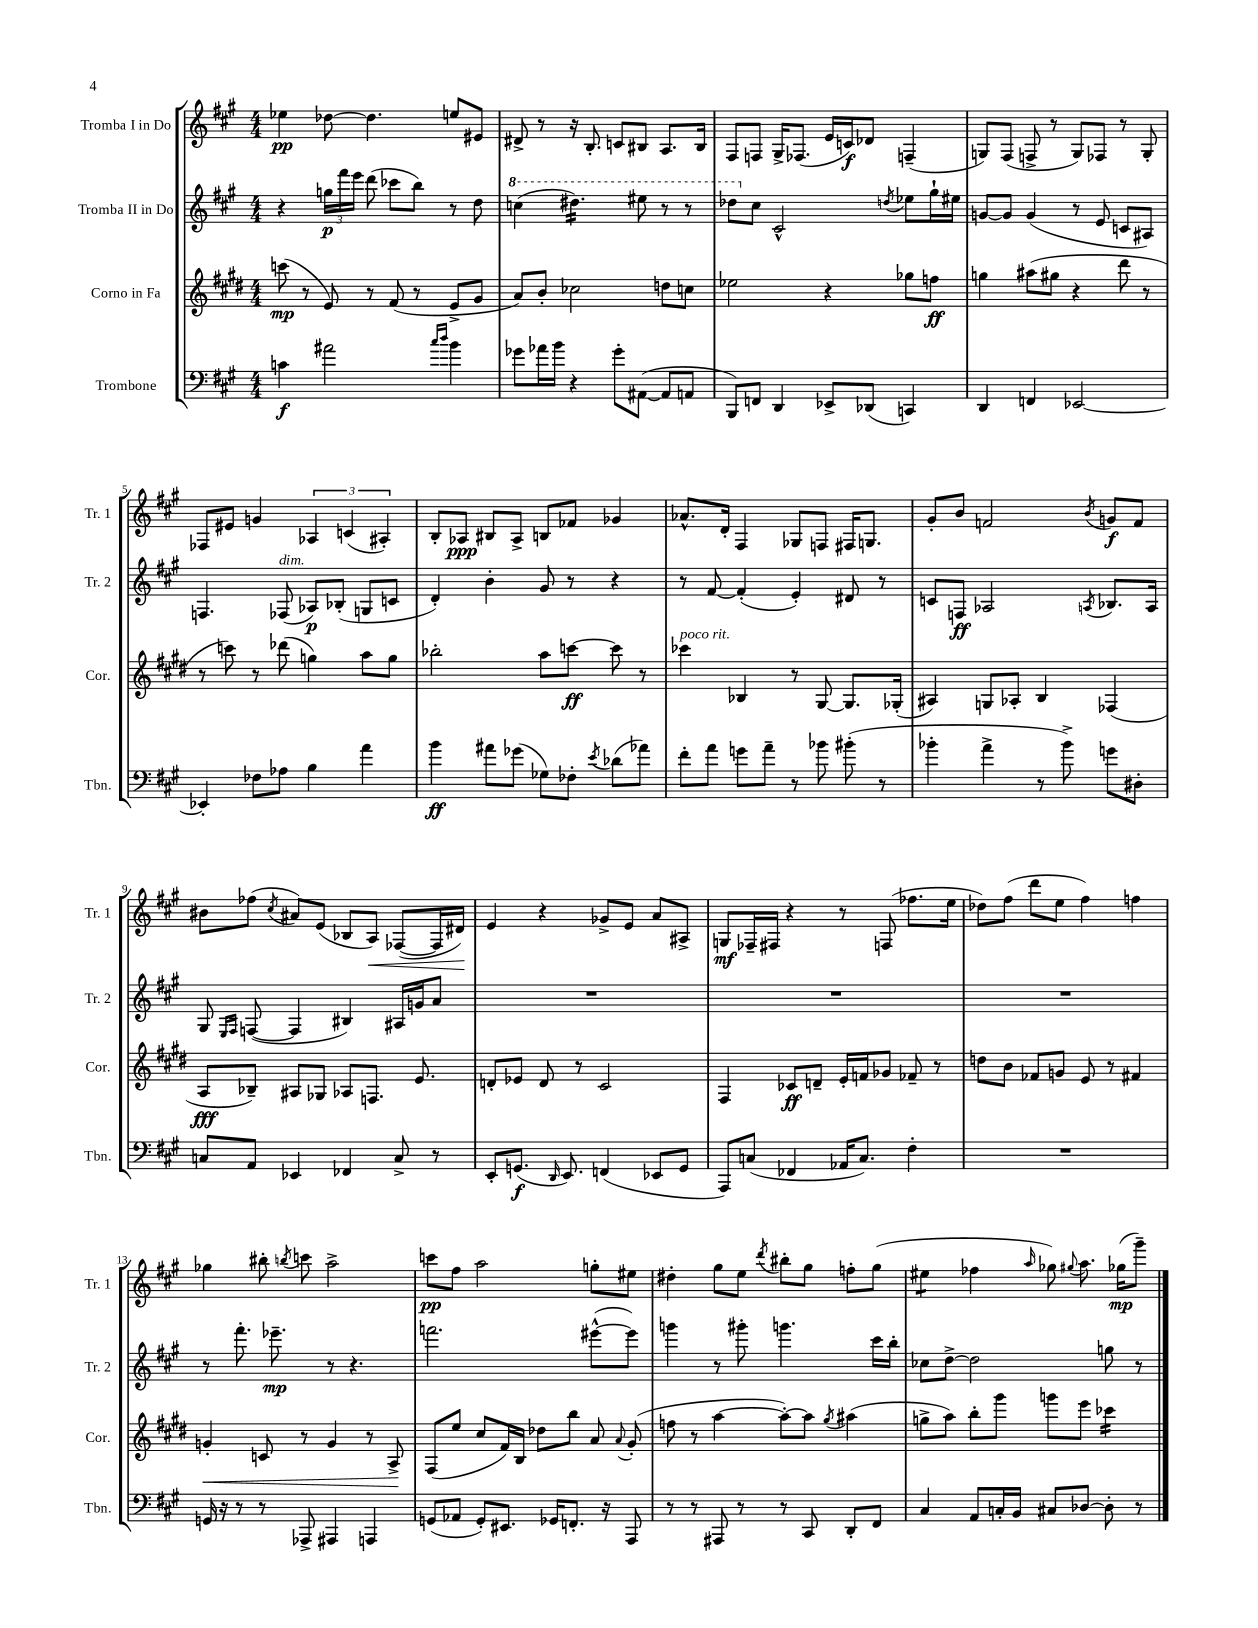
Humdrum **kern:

**kern	**kern	**kern	**kern
*staff4	*staff3	*staff2	*staff1
*clefF4	*clefG2	*clefG2	*clefG2
*k[f#c#g#]	*k[f#c#g#d#]	*k[f#c#g#]	*k[f#c#g#]
*M4/4	*M4/4	*M4/4	*M4/4
4c	(8ccc	4r	4ee-
.	8r	.	.
2a#	8e)	24gg	[8dd-
.	.	24fff#	.
.	.	24eee	.
.	8r	(8ddd	4.dd-]
.	(8f#	8ccc-	.
.	8r	8bb)	.
16qqcc#	.	.	.
16qqdd	.	.	.
4b	8e^	8r	8ee
.	8g#	8dd	8e#
=	=	=	=
8g-	8a)	(4ccc	8d#^
16a-	8b'	.	8r
16b	.	.	.
4r	2cc-	4.ddd#)	16r
.	.	.	8.B'
8g-'	.	.	8c
([8AA#	.	8eee#	8B#
8AA#]	8dd	8r	8.A
8AA	8cc	8r	.
.	.	.	16B#
=	=	=	=
8BBB)	2ee-	8ddd-	8F#
8FF	.	8cc#	8F
4DD	.	2c#^^	16G#^
.	.	.	(8.F-
8EE-^	4r	.	16e
.	.	.	16c)
(8DD-	.	.	8d-
.	.	8qdd	.
4CC)	8gg-	8ee-	(4F~
.	8ff	16gg#`	.
.	.	16ee#	.
=	=	=	=
4DD	4gg	[8g	8G)
.	.	8g]	(8F#
4FF	(8aa#	(4g	8F^
.	8gg#	.	8r
[2EE-	4r	8r	8G)
.	.	8e	8F-
.	8ddd#	8c	8r
.	8r	8A#)	8G'
=	=	=	=
4EE-']	8r	4.F	8F-
.	8ccc)	.	8e#
8F-	8r	.	4g
8A-	(8ddd-	(8F-	.
4B	4gg)	8A-)	6A-
.	.	(8B-'	.
.	.	.	(6c
4a	8aa	8G	.
.	.	.	6A#')
.	8gg	8c	.
=	=	=	=
4b	2bb-'	4d')	8B'
.	.	.	8A-
8a#	.	4b'	8B#
(8g-	.	.	8A-^
8G-)	8aa	8g#	8B
8F-'	[8ccc	8r	8f-
8qe	.	.	.
(8d-	8ccc]	4r	4g-
8a-)	8r	.	.
=	=	=	=
8f#'	4ccc-	8r	8.a-^^
8a	.	[8f#	.
.	.	.	16d'
8g	4B-	(4f#']	4F#
8a~	.	.	.
8r	8r	4e')	8G-
8b-	[8G#	.	8F
(8b#'	8.G#]	8d#	16F#
.	.	.	8.G
8r	.	8r	.
.	(16G-'	.	.
=	=	=	=
4b-'	4A#)	8c	8g#'
.	.	8F	8b
4a^	8G	2A-	2f
.	8A-'	.	.
8r	4B	.	.
8b-^)	.	.	.
.	.	8qA	8qb
8g	(4F-	8.B-	8g
8D#'	.	.	8f
.	.	16A	.
=	=	=	=
8C	8A	8G#	8b#
.	.	16qqE	.
.	.	16qqF#	.
8AA	8B-~)	([8F	(8ff-
.	.	.	8qcc#
4EE-	8A#	4F]	8a#)
.	8G-	.	(8e
4FF-	8A-	4B#)	8B-
.	8.F	.	8A)
8C^	.	16A#	([8F-
.	8.e	16g	.
8r	.	8a	16F-]
.	.	.	16d#)
=	=	=	=
8EE'	8d'	1r	4e
(8.GG	8e-	.	.
.	8d	.	4r
16qqDD	.	.	.
8.EE)	.	.	.
.	8r	.	.
(4FF	2c#	.	8g-^
.	.	.	8e
8EE-	.	.	8a
8GG	.	.	8A#^
=	=	=	=
8AAA)	4F#	1r	8G
(8C	.	.	16F-~
.	.	.	16F#
4FF-	8c-	.	4r
.	8d~	.	.
16AA-	16e'	.	8r
8.C)	16f	.	.
.	8g-	.	(8F
4F#'	8f-~	.	8.ff-
.	8r	.	.
.	.	.	16ee
=	=	=	=
1r	8dd	1r	8dd-)
.	8b	.	(8ff#
.	8f-	.	8ddd
.	8g	.	8ee
.	8e	.	4ff#)
.	8r	.	.
.	4f#	.	4ff
=	=	=	=
16GG	4g'	8r	4gg-
16r	.	.	.
8r	.	8.fff#'	.
8r	8c	.	8bb#'
.	.	8.eee-~	.
.	.	.	8qbb
8AAA-^	8r	.	8ccc
4AAA#	4g	8r	2aa^
.	.	4.r	.
4AAA	8r	.	.
.	8A^	.	.
=	=	=	=
(8GG	(8F#	2.fff	8ccc
8AA-	8ee	.	8ff#
8GG')	8cc#	.	2aa
8.EE#	16f#)	.	.
.	16B	.	.
.	8dd-	.	.
16GG-	.	.	.
8.FF'	8bb	.	.
.	8a	([8eee#^^	8gg'
16r	.	.	.
.	8qqa	.	.
8AAA	(8g#'	8eee#])	8ee#
=	=	=	=
8r	8ff	4ggg	4dd#'
8r	8r	.	.
8AAA#	[4aa	8r	8gg#
8r	.	8ggg#'	8ee
.	.	.	8qddd
8r	8aa'_)	4.ggg	8bb#'
8CC#	8aa]	.	8gg#
.	8qgg#	.	.
8DD'	(4aa#	.	8ff'
8FF#	.	16ccc#	(8gg#
.	.	16bb'	.
=	=	=	=
4C#	8gg^	8cc-	4ee#
.	8aa)	[8dd^	.
8AA	8bb'	2dd]	4ff-
16C'	8ggg#	.	.
16BB	.	.	.
.	.	.	16qqaa
8C#	8ggg	.	8gg-)
.	.	.	8qqgg#
[8D-	8eee	.	8.aa
8D-']	4ccc-	8gg	.
.	.	.	(16gg-
8r	.	8r	8ggg#~)
==	==	==	==
*-	*-	*-	*-
